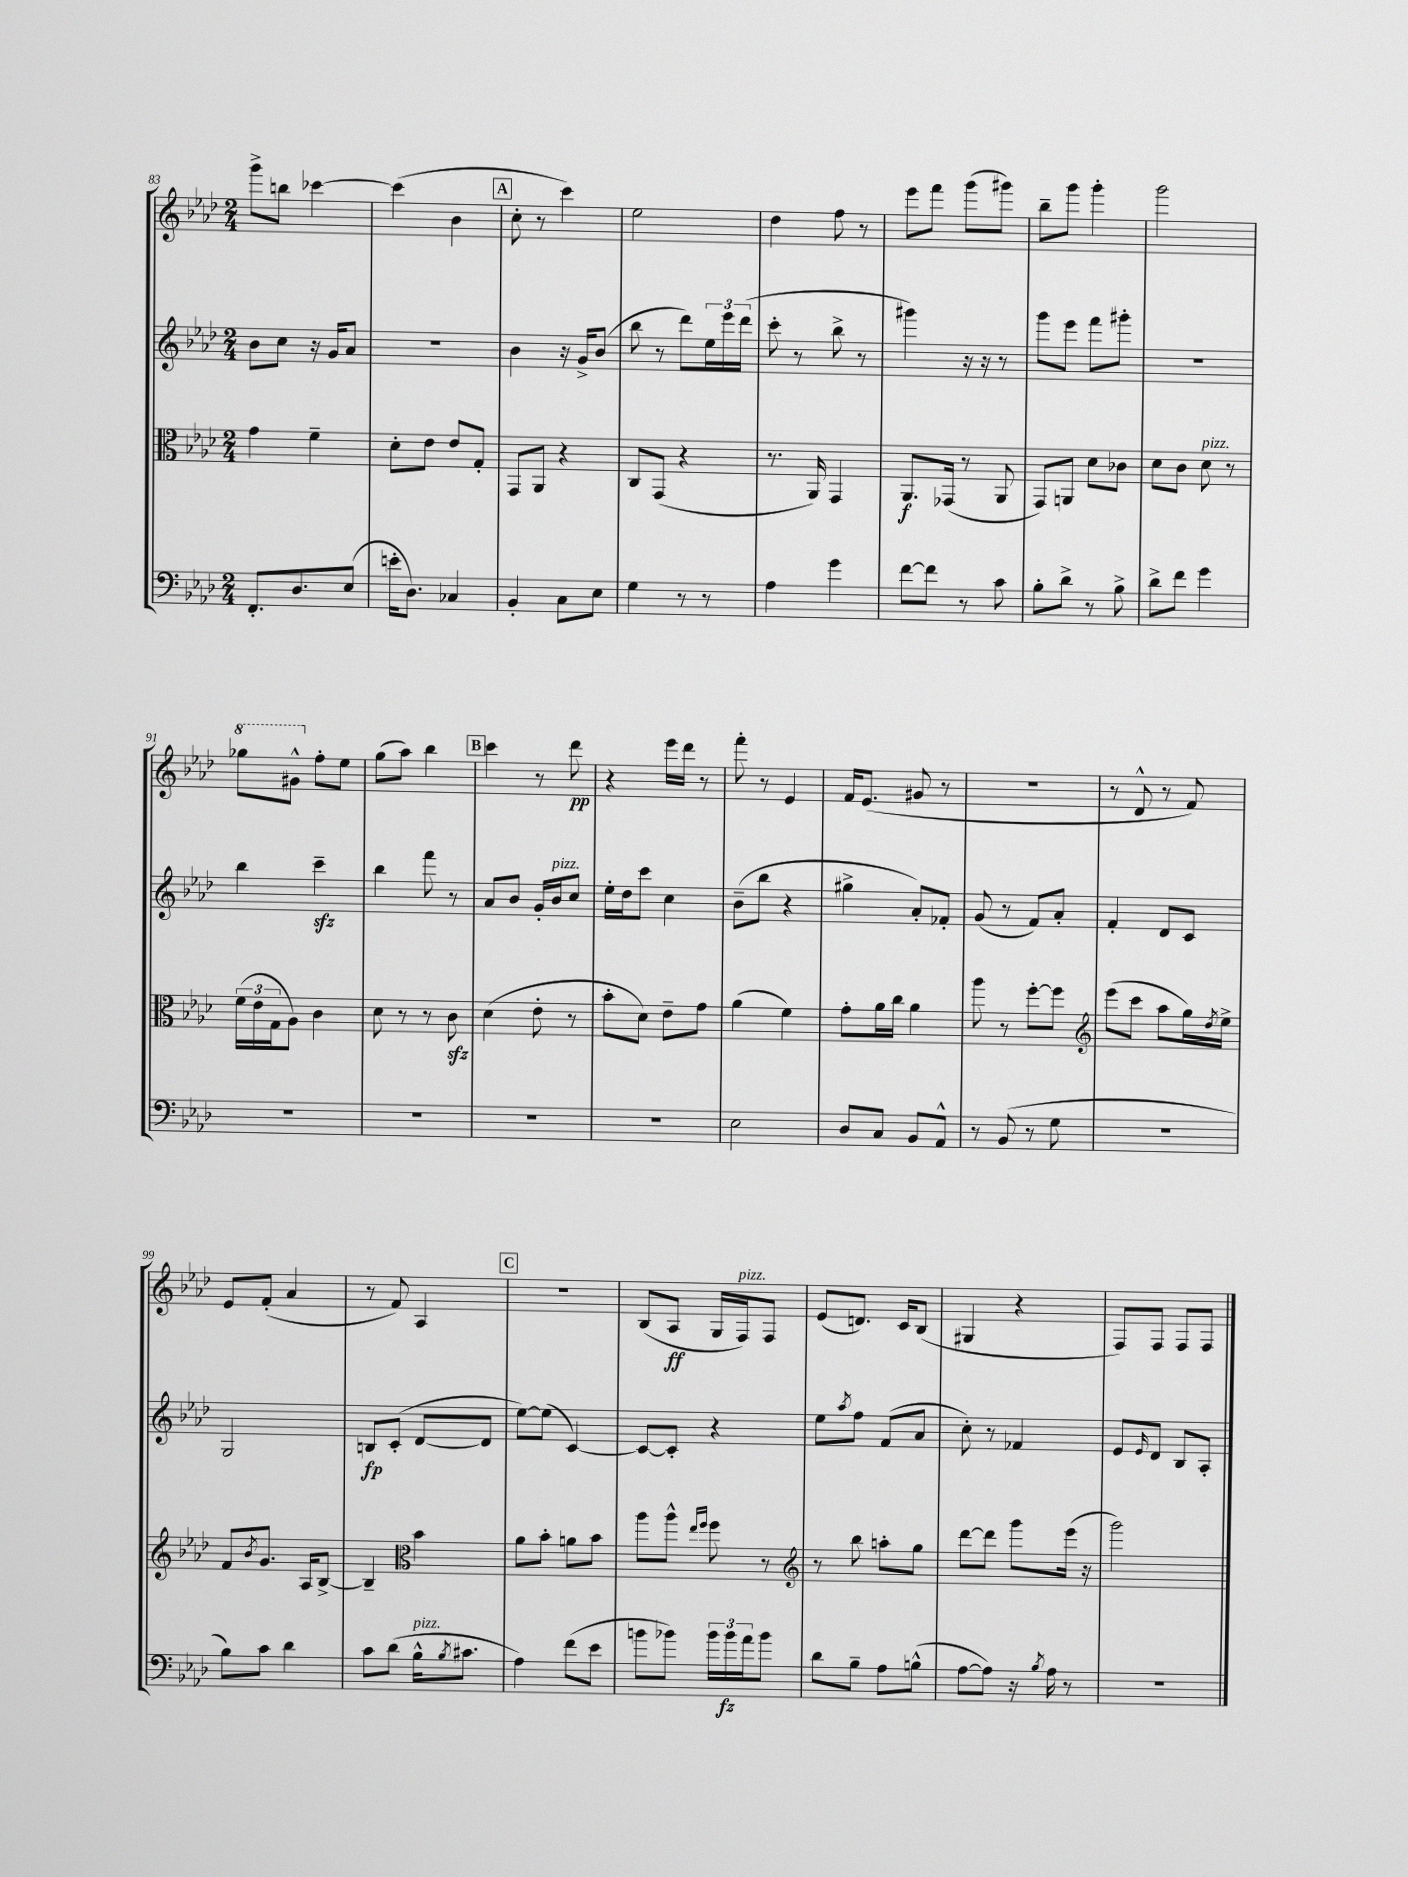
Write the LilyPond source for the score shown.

<<
\new StaffGroup <<
\new Staff = "s0" {
    \clef treble \key aes \major \numericTimeSignature \time 2/4
    g'''8-> b''8 ces'''4~ |
    ces'''4( bes'4 |
    \mark \markup { \box "A" } c''8-. r8 c'''4) |
    ees''2 |
    des''4 f''8 r8 |
    ees'''8 f'''8 g'''8( gis'''8) |
    bes''8-- g'''8 g'''4-. |
    g'''2 |
    \ottava #1 ges'''8 gis''8-^ \ottava #0 f''8-. ees''8 |
    g''8( aes''8) bes''4 |
    \mark \markup { \box "B" } c'''4 r8 des'''8\pp |
    r4 ees'''16 des'''16 r8 |
    f'''8-. r8 ees'4 |
    f'16 ees'8.( gis'8 r8 |
    r2 |
    r8 des'8-^ r8 f'8) |
    ees'8 f'8-.( aes'4 |
    r8 f'8) aes4 |
    \mark \markup { \box "C" } R2 |
    bes8( aes8\ff g16 f16^\markup { \italic "pizz." }) f8 |
    ees'8( d'8.) c'16 bes8( |
    gis4 r4 |
    f8) f8 f8 f8 \bar "|." |
}
\new Staff = "s1" {
    \clef treble \key aes \major \numericTimeSignature \time 2/4
    bes'8 c''8 r16 g'16 aes'8 |
    r2 |
    \mark \markup { \box "A" } bes'4 r16 g'16-> bes'8( |
    bes''8 r8 des'''8) \tuplet 3/2 { ees''16 ees'''16 des'''16( } |
    c'''8-. r8 bes''8-> r8 |
    gis'''4) r16 r16 r8 |
    g'''8 ees'''8 f'''8 gis'''8-. |
    R2 |
    bes''4 c'''4--\sfz |
    bes''4 f'''8 r8 |
    \mark \markup { \box "B" } aes'8 bes'8 g'16-. bes'16^\markup { \italic "pizz." } c''8 |
    ees''16-. des''16 c'''8 c''4 |
    bes'8--( bes''8 r4 |
    gis''4-> aes'8-.) fes'8-. |
    g'8( r8 f'8) aes'8-. |
    f'4-. des'8 c'8 |
    g2 |
    b8\fp c'8-.( des'8~ des'8 |
    \mark \markup { \box "C" } ees''8~) ees''8( c'4~) |
    c'8~ c'8-. r4 |
    ees''8 \acciaccatura { aes''8 } f''8 f'8( aes'8 |
    c''8-.) r8 fes'4 |
    ees'8 \grace { ees'16 } des'8 bes8 aes8-. \bar "|." |
}
\new Staff = "s2" {
    \clef alto \key aes \major \numericTimeSignature \time 2/4
    g'4 f'4-- |
    des'8-. ees'8 ees'8 g8-. |
    \mark \markup { \box "A" } g,8 aes,8 r4 |
    c8 g,8( r4 |
    r8. aes,16) g,4 |
    aes,8.\f ges,16( r8 aes,8 |
    g,8) a,8 des'8 ces'8 |
    des'8 c'8 des'8^\markup { \italic "pizz." } r8 |
    \tuplet 3/2 { f'16( ees'16 g16 } aes8) c'4 |
    des'8 r8 r8 c'8\sfz |
    \mark \markup { \box "B" } des'4( ees'8-. r8 |
    bes'8-. des'8) ees'8-- g'8 |
    aes'4( f'4) |
    g'8-. aes'16 c''16 aes'4 |
    aes''8 r8 f''8~-. f''8 |
    \clef treble ees'''8( c'''8 aes''8 g''16) \acciaccatura { des''8 } ees''16-> |
    f'8 \acciaccatura { bes'8 } g'8. aes16 bes8~-> |
    bes4-- \clef alto bes'4 |
    \mark \markup { \box "C" } aes'8 bes'8-. a'8 bes'8 |
    aes''8 aes''8-^ \grace { ees''16 f''16 } f''8 r8 |
    \clef treble r8 bes''8 a''8-. g''8 |
    des'''8~ des'''8 g'''8 ees'''16( r16 |
    g'''2) \bar "|." |
}
\new Staff = "s3" {
    \clef bass \key aes \major \numericTimeSignature \time 2/4
    f,8.-. des8. ees8( |
    e'16-. des8.) ces4 |
    \mark \markup { \box "A" } bes,4-. c8 ees8 |
    g4 r8 r8 |
    aes4 g'4 |
    f'8~ f'8 r8 c'8 |
    bes8-. des'8-> r8 bes8-> |
    des'8-> f'8 g'4 |
    R2 |
    R2 |
    \mark \markup { \box "B" } R2 |
    R2 |
    ees2 |
    des8 c8 bes,8 aes,8-^ |
    r8 bes,8( r8 g8 |
    r2 |
    bes8) c'8 des'4 |
    c'8 des'8( bes16-^^\markup { \italic "pizz." } \acciaccatura { bes8 } cis'8. |
    \mark \markup { \box "C" } aes4) f'8( ees'8 |
    b'8 bes'8) \tuplet 3/2 { bes'16 bes'16\fz aes'16 } bes'8 |
    des'8 bes8-- aes8 b8-^( |
    aes8~ aes8) r16 \acciaccatura { bes8 } aes16 r8 |
    R2 \bar "|." |
}
>>
>>
\layout { \context { \Score currentBarNumber = #83 } }
